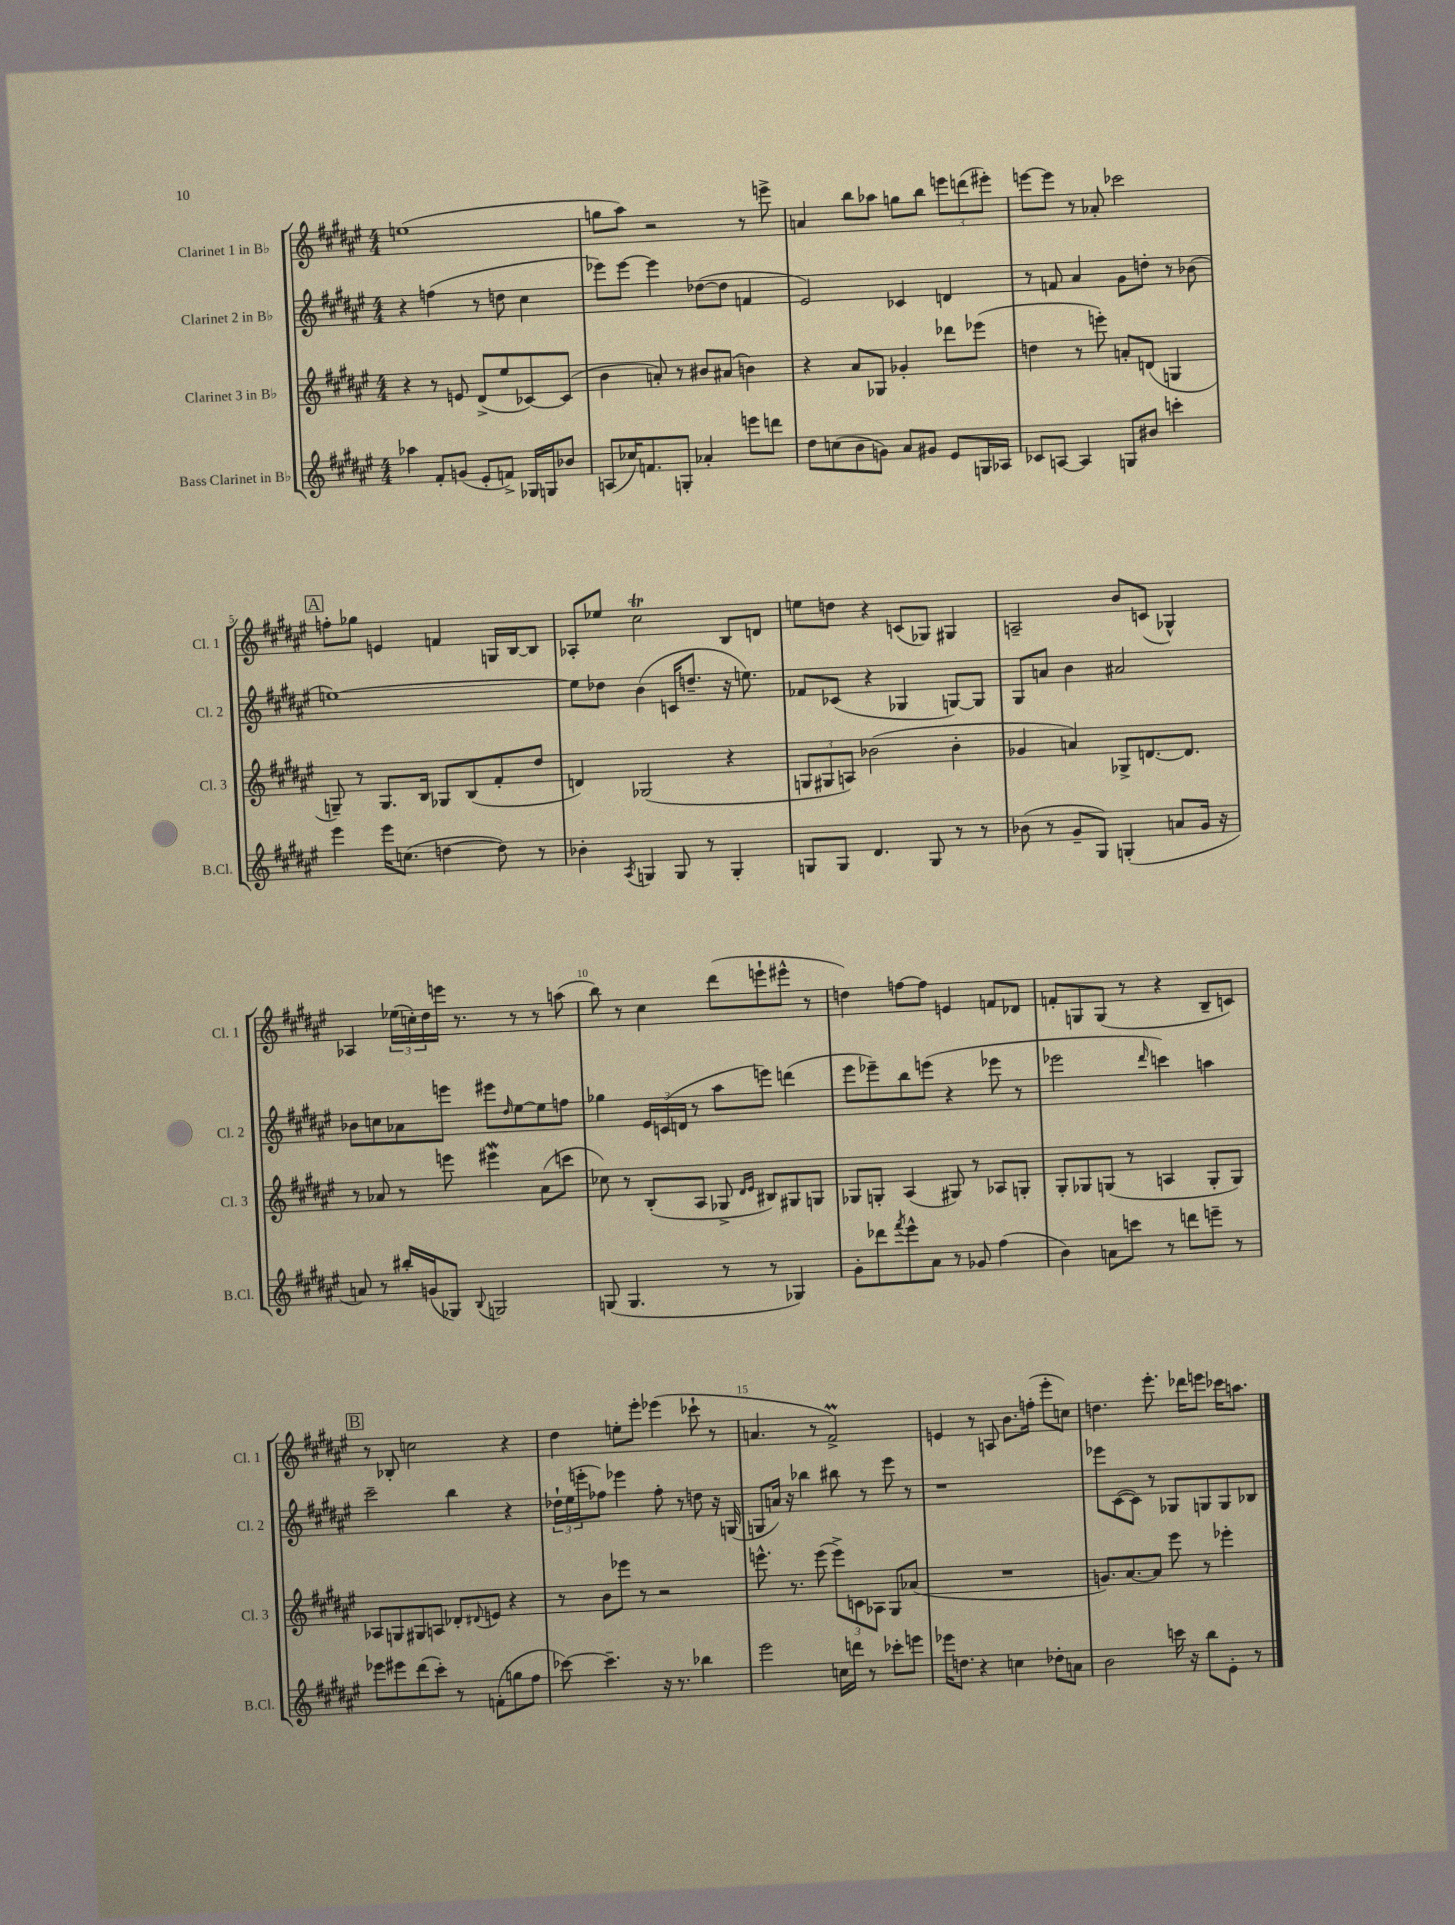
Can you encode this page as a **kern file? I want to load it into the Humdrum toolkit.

**kern	**kern	**kern	**kern
*staff4	*staff3	*staff2	*staff1
*clefG2	*clefG2	*clefG2	*clefG2
*k[f#c#g#d#a#e#]	*k[f#c#g#d#a#e#]	*k[f#c#g#d#a#e#]	*k[f#c#g#d#a#e#]
*M4/4	*M4/4	*M4/4	*M4/4
4aa-	4r	4r	(1ee
8f#'	8r	(4ff	.
(8g	8e	.	.
8e#'	(8d#^	8r	.
8f^)	8ee#	8dd	.
16G-	[8c-)	4cc#	.
16G	.	.	.
8b-	(8c-]	.	.
=	=	=	=
(8A	4b	8eee-)	8gg
16cc-)	.	[8eee-	8aa#)
8.f	.	.	.
.	8a')	4eee-]	2r
8G'	8r	.	.
4a-'	8b#	([8dd-	.
.	(8a#	8dd-]	.
8eee	4b)	4f	8r
8ddd	.	.	8eee^
=	=	=	=
8dd#	4r	2e#)	4a
(8cc	.	.	.
8b	8a#	.	8bb
8g)	8G-	.	8aa-
8a#	4g-'	4c-	8gg
8g#	.	.	8bb
8e#	8ddd-	4d	12eee
.	.	.	(12ddd
16G	(8eee-	.	.
.	.	.	12eee#')
16A-	.	.	.
=	=	=	=
8c-	4dd	8r	[8eee
[8A	.	8f	8eee]
4A]	8r	4a#	8r
.	8eee')	.	8a-'
8G	8a'	8g#	2ccc-
8b#	(8d	8dd'	.
4ccc'	4G	8r	.
.	.	(8b-	.
=	=	=	=
4eee#	8G~)	[1ee)	8ff'
.	8r	.	8gg-
16eee#	8.G	.	4e
(8.cc	.	.	.
.	16B	.	.
[4dd	8G-	.	4f
.	(8B	.	.
8dd])	8f#'	.	16G
.	.	.	[16B
8r	8dd#	.	8B]
=	=	=	=
4b-'	4d)	8ee]	8A-'
.	.	8dd-	8ee-
8qA#	.	.	.
4G	(2G-	(4b	2cc#
8G	.	16c	.
.	.	8.dd~	.
8r	.	.	.
4G'	4r	16r	8B
.	.	8.ee)	.
.	.	.	8d
=	=	=	=
8G	12G	8f-	8ee
.	12G#	.	.
8G	.	(8c-	8dd
.	12A)	.	.
4.d#	(2b-	4r	4r
.	.	4G-	(8c
8G	.	.	8G-)
8r	4b-'	[8G)	4G#
8r	.	8G]	.
=	=	=	=
(8b-	4g-	8G#	2A~
8r	.	8a	.
8g#~	4a)	4b	.
8G#)	.	.	.
(4G'	8G-^	2a#	8b
.	[8.d	.	(8c
8a	.	.	4G-^^)
.	8.d]	.	.
16g#	.	.	.
16r	.	.	.
=	=	=	=
8a)	8r	8b-	4A-
8r	8a-	8cc	.
16bb#'	8r	8a-	(24ee-
.	.	.	24cc')
(16g	.	.	.
.	.	.	24dd#
8G-)	8eee	8eee	16eee
.	.	.	8.r
8qqB	.	.	.
2G	4eee#	8eee#	.
.	.	16qqdd#	.
.	.	[8ee#	8r
.	(8a-	8ee#]	8r
.	8ccc	8ff	(8aa
=	=	=	=
(8G	8cc-)	4gg-	8bb)
4.G	8r	.	8r
.	(8B'	24e#	4cc#
.	.	(24c	.
.	.	24d	.
.	8A#	8r	.
8r	8G-^	8aa#	(8ddd#
.	16qqd#	.	.
.	16qqe#	.	.
8r	8B#)	8eee)	8eee`
4G-)	8G#	(4ddd	8eee#^^
.	8G	.	8r
=	=	=	=
8g#'	8G-	8eee#	4dd)
8ddd-	8G'	8eee-~)	.
8qfff#	.	.	.
8eee#^^	(4A#	8bb	[8ff
8a#	.	(8eee	8ff]
8r	8G#)	4r	4e
8g-	8r	.	.
(4ff#	8A-	8eee-	8f
.	8G'	8r	8d-
=	=	=	=
4b)	8G#'	2eee-	8f'
.	8G-	.	8G
8a	(8G	.	(8G
8ccc	8r	.	8r
.	.	16qqddd#	.
8r	4A	4ccc)	4r
8ddd	.	.	.
8eee~	8G'	4aa	8B~
8r	8G)	.	8c)
=	=	=	=
8eee-	8A-	2ccc#~	8r
8eee#	8G	.	8B-'
(8ddd#	8G#	.	2cc
8ccc#')	8A	.	.
8r	8d-'	4bb	.
.	8qqd#	.	.
(8f'	8e	.	.
8gg	4r	4r	4r
8ff#	.	.	.
=	=	=	=
[8ccc-)	8r	24dd-`	4dd#
.	.	(24ee#	.
.	.	24eee'	.
4.ccc-~]	8b	8ff-)	.
.	8eee-	4eee-	8ee'
.	8r	.	8eee#'
16r	2r	8ff-'	(4eee-
8.r	.	.	.
.	.	8r	.
4bb-	.	8dd	8ccc-`
.	.	16r	8r
.	.	(16G	.
=	=	=	=
2eee#	8.eee^^	8G	4.a
.	.	16a)	.
.	8.r	16r	.
.	.	4bb-	.
.	(8eee	.	8r
16cc	12eee^)	8bb#	2f#^)
16ddd	.	.	.
.	12c	.	.
8r	.	8r	.
.	12A-	.	.
8ccc-'	8G#	8eee#	.
8eee	(8a-	8r	.
=	=	=	=
16eee-	1r	1r	4e
8.dd	.	.	.
4r	.	.	8r
.	.	.	8A
4cc	.	.	8.b
.	.	.	(16ff'
8dd-'	.	.	8eee#'
8a	.	.	8cc)
=	=	=	=
2b	8.g)	8eee-	4.dd
.	.	([8c#	.
.	[8.a#	.	.
.	.	8c#])	.
.	8a#]	8r	8.eee#'
16ccc	8eee#	8G-	.
16r	.	.	16ddd-
8bb	8r	8G	8eee
8e#'	4eee-'	8G	16ccc-
.	.	.	8.aa
8r	.	8B-	.
==	==	==	==
*-	*-	*-	*-
